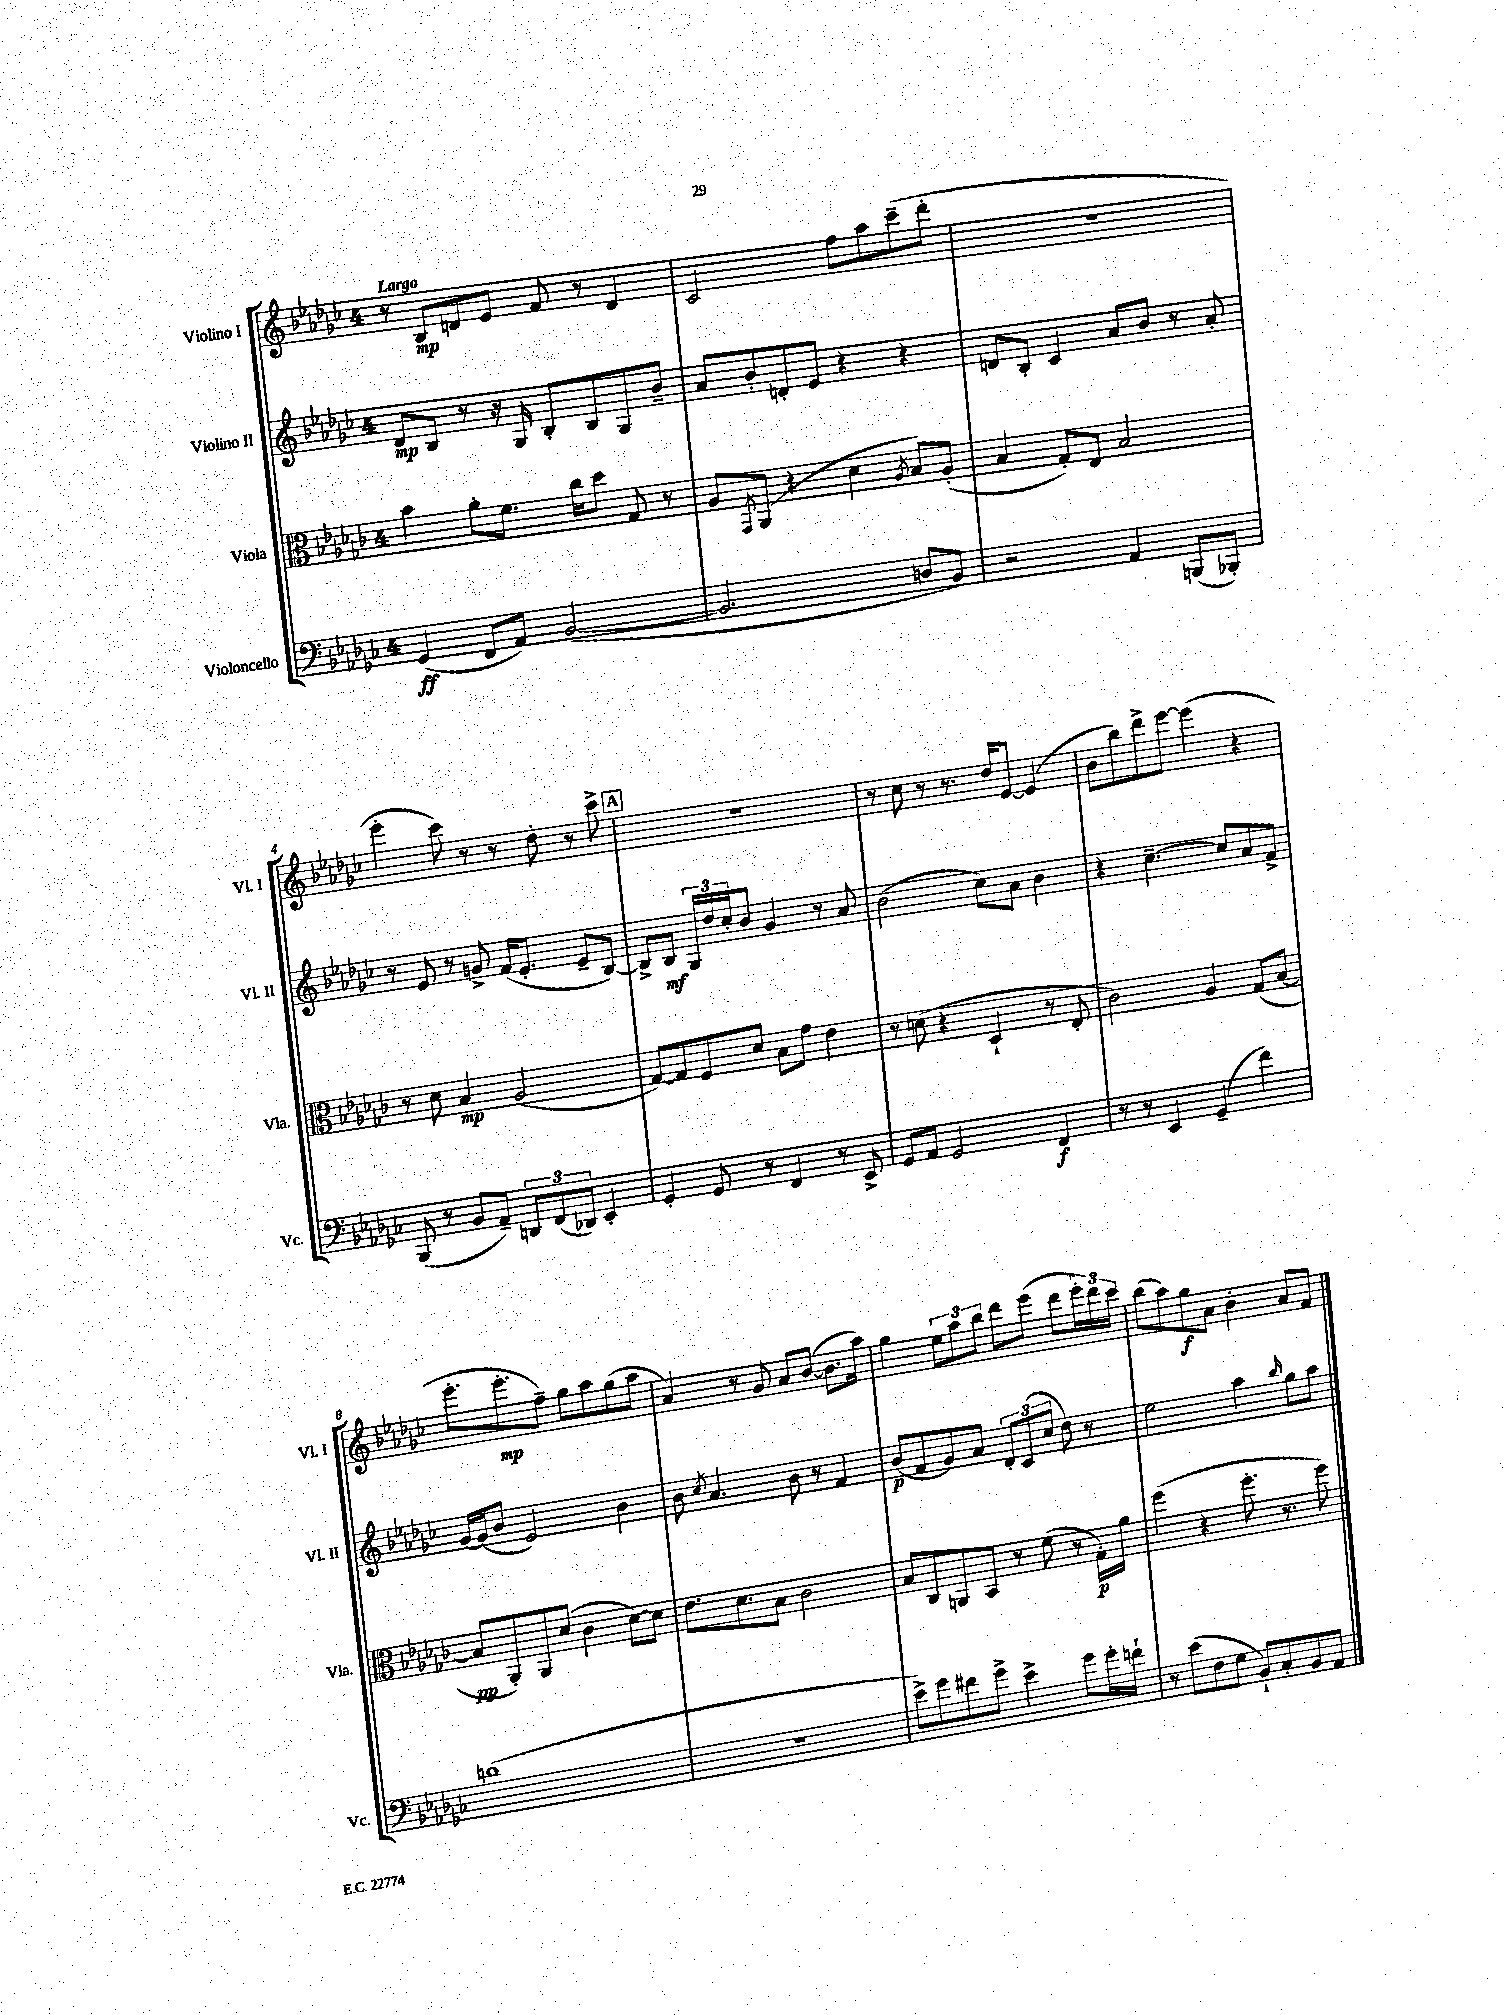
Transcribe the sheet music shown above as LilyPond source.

<<
\new StaffGroup <<
\new Staff = "s0" \with { instrumentName = "Violino I" shortInstrumentName = "Vl. I" } {
    \clef treble \key ges \major \once \override Staff.TimeSignature.style = #'single-digit \time 4/4 \tempo "Largo"
    r8 bes8\mp d'8 ees'8 f'8 r8 d'4 |
    ces'2 f''8 aes''8 ces'''8--( des'''8-. |
    R1 |
    ees'''4-. ces'''8) r8 r8 des''8-. r8 ces'''8-> |
    \mark \markup { \box "A" } R1 |
    r8 ces''8 r8 r8. des''16 ees'8~ ees'4( |
    bes'8 bes''8) des'''8-> ees'''8~ ees'''4( r4 |
    ees'''8.-. ees'''8.-.\mp f''8--) ges''8 aes''8 ges''8( aes''8 |
    aes'4) r8 ges'8 aes'8 bes'8~( bes'8. aes''16) |
    ges''4 \tuplet 3/2 { ees''8 aes''8 bes''8 } des'''8 ees'''8( des'''8 \tuplet 3/2 { ees'''16-.) des'''16 ces'''16 } |
    bes''8( aes''8) ges''8\f aes'8 bes'4-. aes'8 f'8 \bar "|." |
}
\new Staff = "s1" \with { instrumentName = "Violino II" shortInstrumentName = "Vl. II" } {
    \clef treble \key ges \major \once \override Staff.TimeSignature.style = #'single-digit \time 4/4
    des'8\mp bes8 r8 r16 ges16 bes8-. bes8 ges8 bes'8-- |
    aes'8 bes'8-. d'8-. ees'8 r4 r4 |
    d'8 bes8-. ces'4 aes'8 bes'8 r8 aes'8-. |
    r8 ees'8 r8 g'8-> f'16( ees'8.-. ees'8-- bes8~) |
    \mark \markup { \box "A" } bes8-> bes8\mf \tuplet 3/2 { ges16 des''16 ces''16-. } bes'8 ges'4 r8 aes'8 |
    bes'2( ces''8) aes'8 bes'4 |
    r4 ces''4.~-- ces''8 aes'8 f'8-> |
    ges'16~ ges'16( bes'8 ees'2) bes'4 |
    bes'8 \acciaccatura { ces''8 } aes'4. bes'8 r8 f'4 |
    bes'8\p( f'8 ges'8) aes'8 \tuplet 3/2 { des'8-. ces'8( ces''8 } des''8) r8 |
    ees''2 aes''4 \grace { bes''16 } ges''8 aes''8 \bar "|." |
}
\new Staff = "s2" \with { instrumentName = "Viola" shortInstrumentName = "Vla." } {
    \clef alto \key ges \major \once \override Staff.TimeSignature.style = #'single-digit \time 4/4
    bes'4 aes'8-. f'8. ces''16 des''8 ges8 r8 |
    aes8 \acciaccatura { ges,8 } aes,8( r4 des'4 \acciaccatura { aes8 } bes8) aes8-.( |
    bes4 ges8-.) ees8 bes2 |
    r8 des'8 bes4\mp aes2( |
    \mark \markup { \box "A" } ges8~) ges8 f8 des'8 bes8 ges'8 ees'4 |
    r8 d'8( r4 des4-! r8 ees8-. |
    ces'2) aes4 ges8( bes8~ |
    bes8\pp aes,8-.) aes,8 des'8( ces'4 des'8~) des'8 |
    ees'8. des'8. bes8 ces'2 |
    bes8 ces8 a,8 bes,8 r8 f'8( r8 ges16-.\p) aes'16 |
    f''4( r4 f''8.-. r8. f''8) \bar "|." |
}
\new Staff = "s3" \with { instrumentName = "Violoncello" shortInstrumentName = "Vc." } {
    \clef bass \key ges \major \once \override Staff.TimeSignature.style = #'single-digit \time 4/4
    ges,4\ff( f,8 aes,8) bes,2~( |
    bes,2. d8 bes,8) |
    r2 aes,4 b,,8( bes,,8-.) |
    bes,,8( r8 bes,8 aes,8--) \tuplet 3/2 { d,8 f,8( des,8) } ees,4-. |
    \mark \markup { \box "A" } ges,4-. ges,8 r8 f,4 r8 ees,8-> |
    ges,8 aes,8 ges,2 f,4\f |
    r8 r8 ees,4 ges,4--( f'4) |
    d'1( |
    R1 |
    ees'8->) ges'8 fis'8 ges'8-> ees'4-> ges'8 ges'16-. f'16-! |
    r8 ees'8( f8 ges8 bes,8-!) ces8-. bes,8 aes,8 \bar "|." |
}
>>
>>
